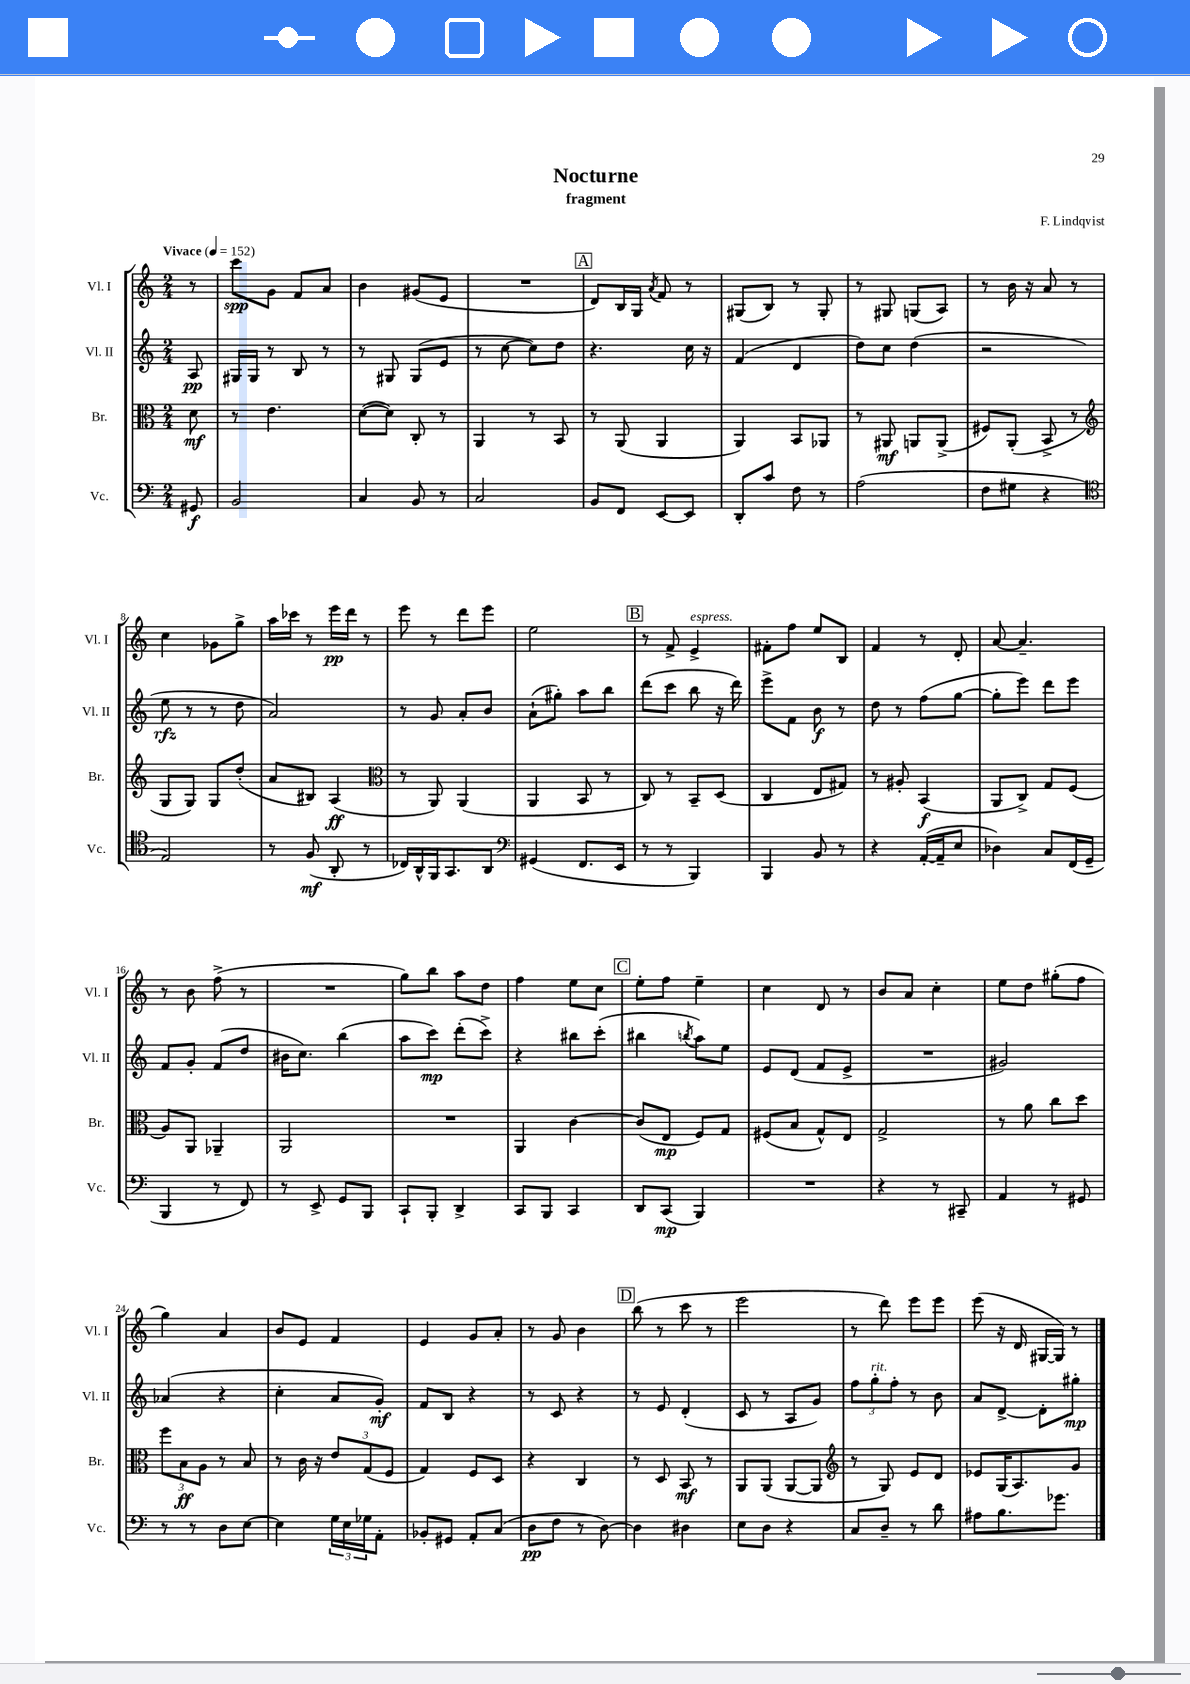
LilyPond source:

\header { title = "Nocturne" composer = "F. Lindqvist" subtitle = "fragment" }
<<
\new StaffGroup <<
\new Staff = "s0" \with { instrumentName = "Vl. I" shortInstrumentName = "Vl. I" } {
    \clef treble \key c \major \numericTimeSignature \time 2/4 \partial 8 \tempo "Vivace" 4 = 152
    r8 |
    c'''8\spp g'8 f'8 a'8 |
    b'4 gis'8( e'8 |
    R2 |
    \mark \markup { \box "A" } d'8) b16 g16 \acciaccatura { a'8 } f'8 r8 |
    gis8( b8) r8 gis8-. |
    r8 gis8 g8( a8) |
    r8 b'16 r16 a'8 r8 |
    c''4 ges'8 g''8-> |
    a''16 ces'''16 r8 e'''16\pp d'''16 r8 |
    e'''8 r8 d'''8 e'''8 |
    e''2 |
    \mark \markup { \box "B" } r8 f'8-> e'4->^\markup { \italic "espress." } |
    fis'8-. f''8 e''8 b8 |
    f'4 r8 d'8-. |
    a'8~ a'4.-- |
    r8 b'8 f''8->( r8 |
    R2 |
    g''8) b''8 a''8 d''8 |
    f''4 e''8 c''8 |
    \mark \markup { \box "C" } e''8-. f''8 e''4-- |
    c''4 d'8 r8 |
    b'8 a'8 c''4-. |
    e''8 d''8 gis''8-.( f''8 |
    g''4) a'4 |
    b'8 e'8 f'4 |
    e'4 g'8 a'8-. |
    r8 g'8 b'4 |
    \mark \markup { \box "D" } b''8( r8 c'''8 r8 |
    e'''2 |
    r8 d'''8) e'''8 e'''8 |
    e'''8( r16 d'16 gis16~ gis16) r8 \bar "|." |
}
\new Staff = "s1" \with { instrumentName = "Vl. II" shortInstrumentName = "Vl. II" } {
    \clef treble \key c \major \numericTimeSignature \time 2/4 \partial 8
    a8\pp |
    gis16 gis16 r8 b8 r8 |
    r8 gis8 gis8( e'8 |
    r8 c''8~ c''8) d''8 |
    \mark \markup { \box "A" } r4. c''16 r16 |
    f'4( d'4 |
    d''8) c''8 d''4( |
    r2 |
    e''8\rfz r8 r8 d''8 |
    a'2) |
    r8 g'8 a'8-. b'8 |
    a'8-!( gis''8-.) a''8 b''8 |
    \mark \markup { \box "B" } d'''8( c'''8 b''8 r16 d'''16) |
    e'''8-> f'8 b'8\f r8 |
    d''8 r8 f''8( g''8~ |
    g''8-. e'''8) d'''8 e'''8 |
    f'8 g'8-. f'8( d''8 |
    bis'16 c''8.) b''4( |
    a''8 c'''8\mp) d'''8-.( c'''8->) |
    r4 bis''8 c'''8-.( |
    \mark \markup { \box "C" } bis''4 \acciaccatura { b''8 } a''8) e''8 |
    e'8 d'8( f'8 e'8-> |
    R2 |
    gis'2) |
    aes'4( r4 |
    c''4-. a'8 g'8-.\mf) |
    f'8 b8 r4 |
    r8 c'8 r4 |
    \mark \markup { \box "D" } r8 e'8 d'4-.( |
    c'8 r8 a8 g'8) |
    \tuplet 3/2 { f''8 g''8-.^\markup { \italic "rit." } f''8-. } r8 b'8 |
    a'8 d'8~-> d'8-. gis''8-.\mp \bar "|." |
}
\new Staff = "s2" \with { instrumentName = "Br." shortInstrumentName = "Br." } {
    \clef alto \key c \major \numericTimeSignature \time 2/4 \partial 8
    d'8\mf |
    r8 e'4. |
    d'8~( d'8) c8-. r8 |
    a,4 r8 b,8 |
    \mark \markup { \box "A" } r8 a,8( a,4 |
    a,4) b,8 aes,8 |
    r8 ais,8\mf a,8 a,8->( |
    fis8) a,8-.( b,8-> r8 |
    \clef treble g8 g8) g8 d''8-.( |
    a'8 bis8) a4\ff( |
    \clef alto r8 a,8) a,4( |
    a,4 b,8 r8 |
    \mark \markup { \box "B" } c8) r8 b,8-- d8( |
    c4 e8 gis8) |
    r8 ais8-. b,4\f( |
    a,8 c8->) g8 f8( |
    a8) a,8 aes,4-- |
    a,2 |
    R2 |
    a,4 c'4~ |
    \mark \markup { \box "C" } c'8( e8\mp f8) g8 |
    fis8( b8 g8-^) e8 |
    g2-> |
    r8 a'8 c''8 d''8 |
    \tuplet 3/2 { f''8 b8\ff a8 } r8 b8 |
    r8 c'16 r16 \tuplet 3/2 { e'8 g8( f8 } |
    g4) f8 d8 |
    r4 c4 |
    \mark \markup { \box "D" } r8 d8 b,8\mf r8 |
    a,8 a,8( a,8~ a,8 |
    \clef treble r8 g8) e'8 d'8 |
    ees'8 g16( a8.) g'8 \bar "|." |
}
\new Staff = "s3" \with { instrumentName = "Vc." shortInstrumentName = "Vc." } {
    \clef bass \key c \major \numericTimeSignature \time 2/4 \partial 8
    gis,8\f |
    b,2 |
    c4 b,8 r8 |
    c2 |
    \mark \markup { \box "A" } b,8 f,8 e,8~ e,8 |
    d,8-. c'8 f8 r8 |
    a2( |
    f8 gis8 r4 |
    \clef tenor e2) |
    r8 f8\mf( a,8-. r8 |
    ces16) a,16-^ f,16 g,8. a,8 |
    \clef bass gis,4( f,8. e,16 |
    \mark \markup { \box "B" } r8 r8 b,,4) |
    b,,4 b,8 r8 |
    r4 a,16~-.( a,16-- e8 |
    des4) c8 f,16( g,16-- |
    b,,4 r8 f,8) |
    r8 e,8-> g,8 b,,8 |
    c,8-! b,,8-. d,4-> |
    c,8 b,,8 c,4 |
    \mark \markup { \box "C" } d,8 c,8\mp( b,,4) |
    R2 |
    r4 r8 cis,8-- |
    a,4 r8 gis,8 |
    r8 r8 d8 e8~ |
    e4 \tuplet 3/2 { g16 e16 ges16 } a,8-. |
    bes,8-. gis,8 a,8-. c8( |
    d8\pp f8 r8 d8~) |
    \mark \markup { \box "D" } d4 dis4 |
    e8 d8 r4 |
    c8 d8-- r8 d'8 |
    ais8 b8. ges'8. \bar "|." |
}
>>
>>
